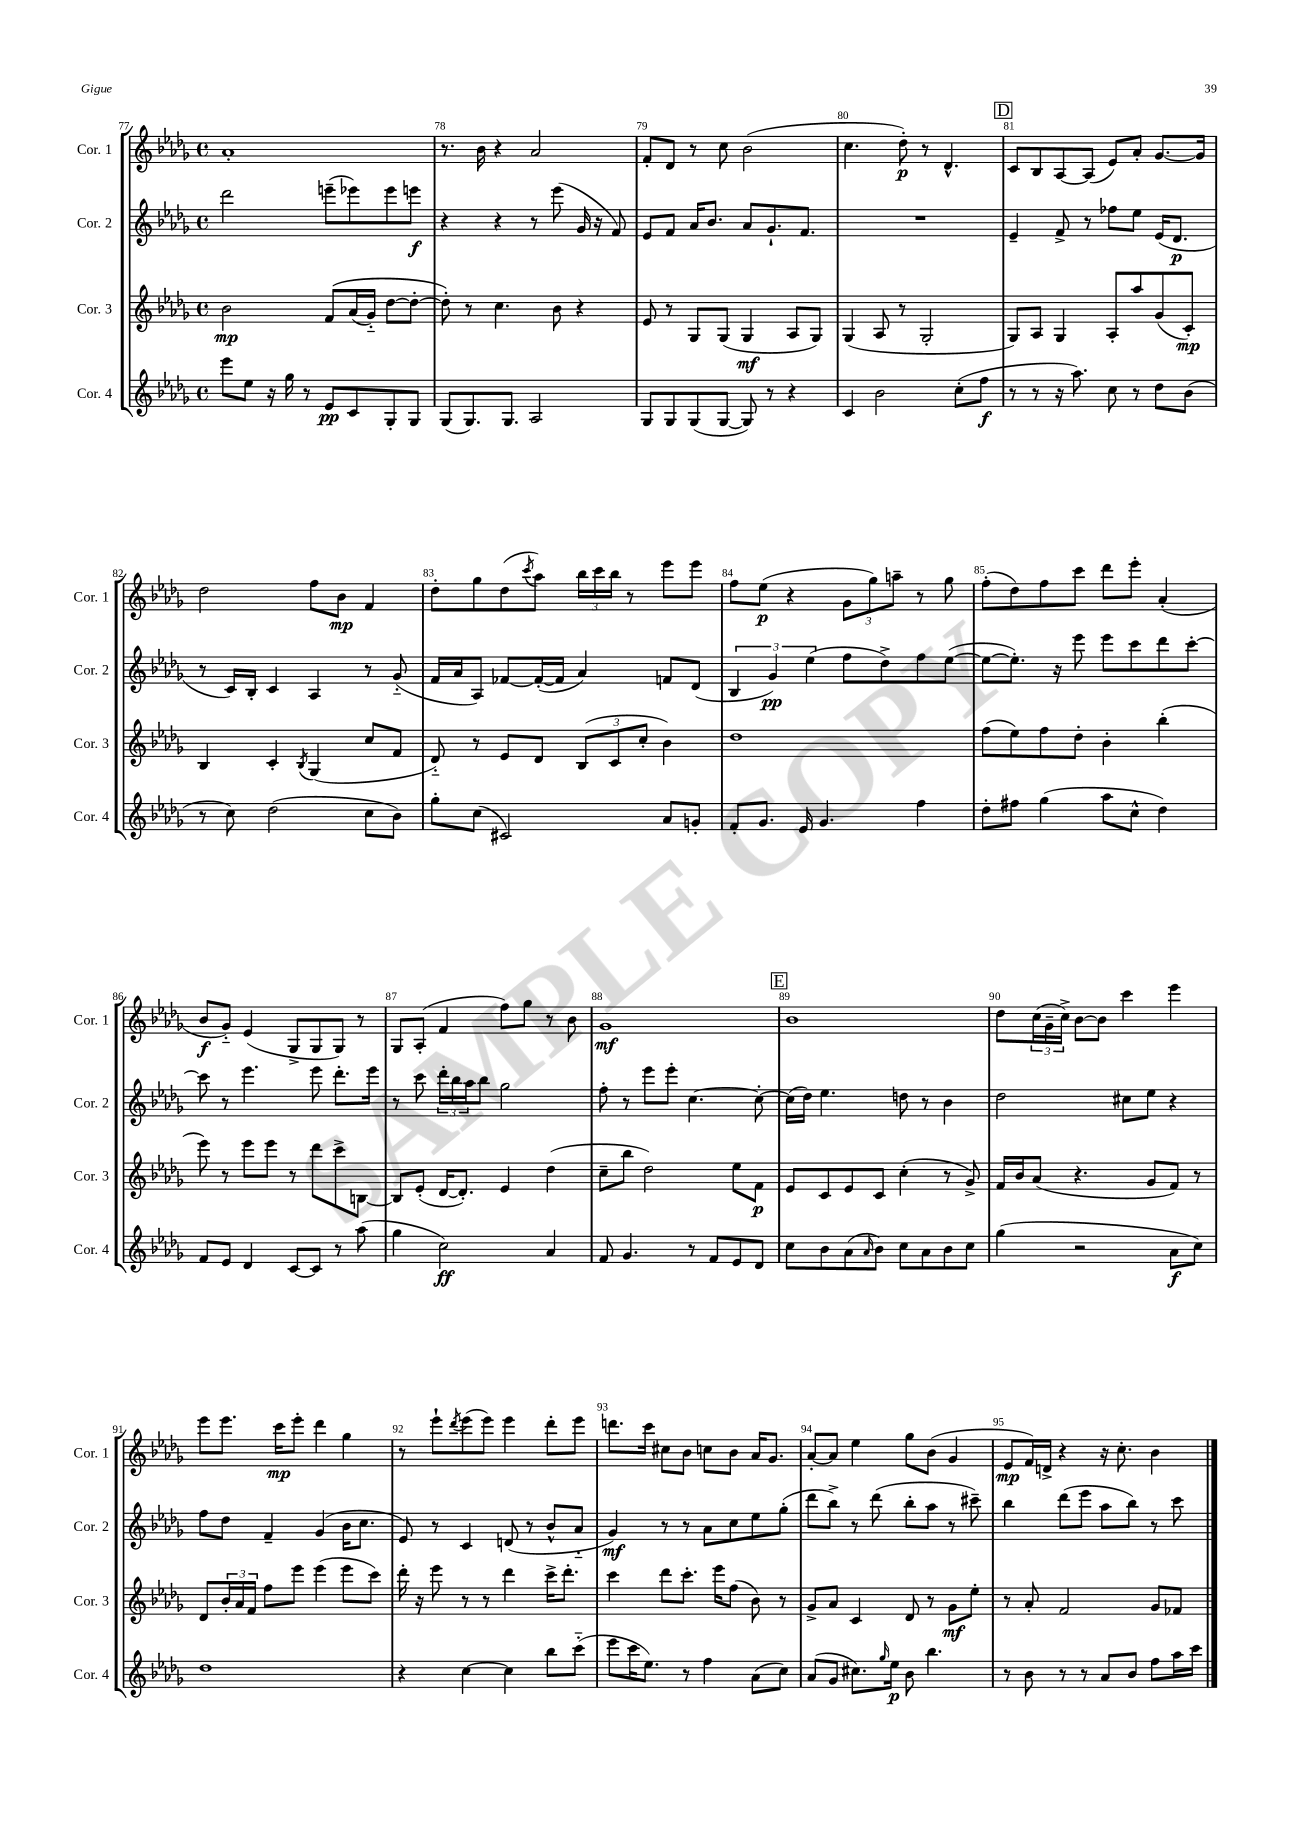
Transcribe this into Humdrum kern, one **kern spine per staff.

**kern	**kern	**kern	**kern
*staff4	*staff3	*staff2	*staff1
*clefG2	*clefG2	*clefG2	*clefG2
*k[b-e-a-d-g-]	*k[b-e-a-d-g-]	*k[b-e-a-d-g-]	*k[b-e-a-d-g-]
*M4/4	*M4/4	*M4/4	*M4/4
*met(c)	*met(c)	*met(c)	*met(c)
8eee-	2b-	2ddd-	1a-'
8ee-	.	.	.
16r	.	.	.
16gg-	.	.	.
8r	.	.	.
8e-	&(8f	(8eee~	.
8c	(16a-	8eee-)	.
.	16g-'~)	.	.
8G-'	[8dd-	8eee-	.
8G-	8dd-'_	8eee	.
=	=	=	=
(8G-	8dd-']&)	4r	8.r
8.G-)	8r	.	.
.	.	.	16b-
.	4.cc	4r	4r
8.G-	.	.	.
2A-	.	8r	2a-
.	8b-	(8eee-	.
.	4r	16g-	.
.	.	16r	.
.	.	8f)	.
=	=	=	=
8G-	8e-	8e-	8f'
8G-	8r	8f	8d-
(8G-	8G-	16a-	8r
.	.	8.b-	.
[8G-	(8G-	.	8cc
8G-])	4G-	8a-	(2b-
8r	.	8.g-`	.
4r	8A-	.	.
.	.	8.f	.
.	8G-)	.	.
=	=	=	=
4c	(4G-	1r	4.cc
2b-	8A-	.	.
.	8r	.	8dd-')
.	2G-'	.	8r
.	.	.	4.d-^^
(8cc'	.	.	.
8ff	.	.	.
=	=	=	=
8r	8G-)	4e-~	8c
8r	8A-	.	8B-
16r	4G-	8f^	[8A-
8.aa-)	.	.	.
.	.	8r	(8A-]
8cc	8A-'	8ff-	8e-)
8r	8aa-	8ee-	8a-'
8dd-	(8g-	(16e-	[8.g-
.	.	8.d-	.
(8b-	8c')	.	.
.	.	.	16g-]
=	=	=	=
8r	4B-	8r	2dd-
8cc)	.	16c)	.
.	.	16B-'	.
(2dd-	4c'	4c	.
.	8qB-	.	.
.	(4G-	4A-	8ff
.	.	.	8b-
8cc	8cc	8r	4f
8b-)	8f	(8g-'~	.
=	=	=	=
8gg-'	8d-'~)	16f	8dd-'
.	.	16a-	.
(8cc	8r	8A-)	8gg-
2c#)	8e-	[8f-	(8dd-
.	.	.	8qccc
.	8d-	(16f-'_	8aa-)
.	.	16f-]	.
.	(12B-	4a-)	24bb-
.	.	.	24ccc
.	12c	.	24bb-
.	.	.	8r
.	12cc'	.	.
8a-	4b-)	8f	8eee-
8g'	.	(8d-	8eee-
=	=	=	=
8f'	1dd-	6B-	8ff
8.g-	.	.	(8ee-
.	.	6g-)	.
.	.	.	4r
16e-	.	.	.
.	.	(6ee-	.
4.g-	.	.	.
.	.	8ff	12g-
.	.	.	12gg-)
.	.	8dd-^)	.
.	.	.	12aa~
4ff	.	8ff	8r
.	.	([8ee-	8gg-
=	=	=	=
8dd-'	(8ff	8ee-_	(8ff'
8ff#	8ee-)	8.ee-'])	8dd-)
(4gg-	8ff	.	8ff
.	.	16r	.
.	8dd-'	8eee-	8ccc
8aa-	4b-'	8eee-	8ddd-
8cc^^	.	8ccc	8eee-'
4dd-)	(4bb-'	8ddd-	(4a-'
.	.	[8ccc'	.
=	=	=	=
8f	8eee-)	8ccc]	8b-
8e-	8r	8r	8g-'~)
4d-	8eee-	4.eee-	(4e-
.	8eee-	.	.
[8c	8r	.	8G-^
8c]	8ddd-	8eee-	8G-
8r	8ccc^	8.ddd-'	8G-)
(8aa-	[8B	.	8r
.	.	16eee-	.
=	=	=	=
4gg-	8B]	8r	8G-
.	(8e-'	8ccc	(8A-'
2cc)	[16d-	24ddd-'	4f
.	.	24bb-	.
.	8.d-'])	.	.
.	.	24aa-	.
.	.	8bb-	.
.	4e-	2gg-	8ff)
.	.	.	8gg-
4a-	(4dd-	.	8r
.	.	.	8b-
=	=	=	=
8f	8cc~	8ff'	1g-
4.g-	8bb-	8r	.
.	2dd-)	8eee-	.
.	.	8eee-'	.
8r	.	[4.cc	.
8f	.	.	.
8e-	8ee-	.	.
8d-	8f	8cc'_	.
=	=	=	=
8cc	8e-	(16cc]	1b-
.	.	16dd-)	.
8b-	8c	4.ee-	.
(8a-	8e-	.	.
16qqa-	.	.	.
8b-)	8c	.	.
8cc	(4cc'	8dd	.
8a-	.	8r	.
8b-	8r	4b-	.
8cc	8g-^)	.	.
=	=	=	=
(4gg-	16f	2dd-	8dd-
.	16b-	.	.
.	(8a-	.	(24cc
.	.	.	24g-~
.	.	.	24cc^)
2r	4.r	.	[8b-
.	.	.	8b-]
.	.	8cc#	4ccc
.	8g-	8ee-	.
8a-	8f)	4r	4eee-
8cc)	8r	.	.
=	=	=	=
1dd-	8d-	8ff	8eee-
.	24b-'	8dd-	8.eee-
.	24a-	.	.
.	24f	.	.
.	8ff	4f~	.
.	.	.	16ccc
.	8eee-	.	8eee-'
.	(4eee-	(4g-	4ddd-
.	8eee-	16b-	4gg-
.	.	8.cc	.
.	8ccc)	.	.
=	=	=	=
4r	16ddd-'	8e-)	8r
.	16r	.	.
.	8eee-	8r	8eee-`
.	.	.	8qddd-
[4cc	8r	4c	(8eee-
.	8r	.	8eee-)
4cc]	4ddd-	(8d	4eee-
.	.	8r	.
8bb-	16ccc^	8b-^^	8ddd-'
.	8.ddd-'	.	.
(8ccc'~	.	8a-'~	8eee-
=	=	=	=
8eee-	4ccc	4g-)	8.ddd
16ccc	.	.	.
8.ee-)	.	.	16ccc
.	8ddd-	8r	8cc#
8r	8.ccc'	8r	8b-
4ff	.	8a-	8cc
.	16eee-	.	.
.	(8ff	8cc	8b-
(8a-	8b-)	8ee-	16a-
.	.	.	8.g-
8cc)	8r	(8gg-'	.
=	=	=	=
(8a-	8g-^	8ddd-	[8a-'
8g-	8a-	8bb-^)	8a-]
8.cc#)	4c	8r	4ee-
.	.	(8ddd-	.
16qqgg-	.	.	.
16ee-	.	.	.
8b-	8d-	8bb-'	8gg-
4.bb-	8r	8aa-	(8b-
.	8g-	8r	4g-
.	8ee-'	8ccc#~)	.
=	=	=	=
8r	8r	4bb-	8e-
8b-	8a-'	.	16f)
.	.	.	16d^
8r	2f	(8ddd-	4r
8r	.	8eee-	.
8a-	.	8aa-	16r
.	.	.	8.cc'
8b-	.	8bb-)	.
8ff	8g-	8r	4b-
16aa-	8f-	8ccc	.
16ccc	.	.	.
==	==	==	==
*-	*-	*-	*-
